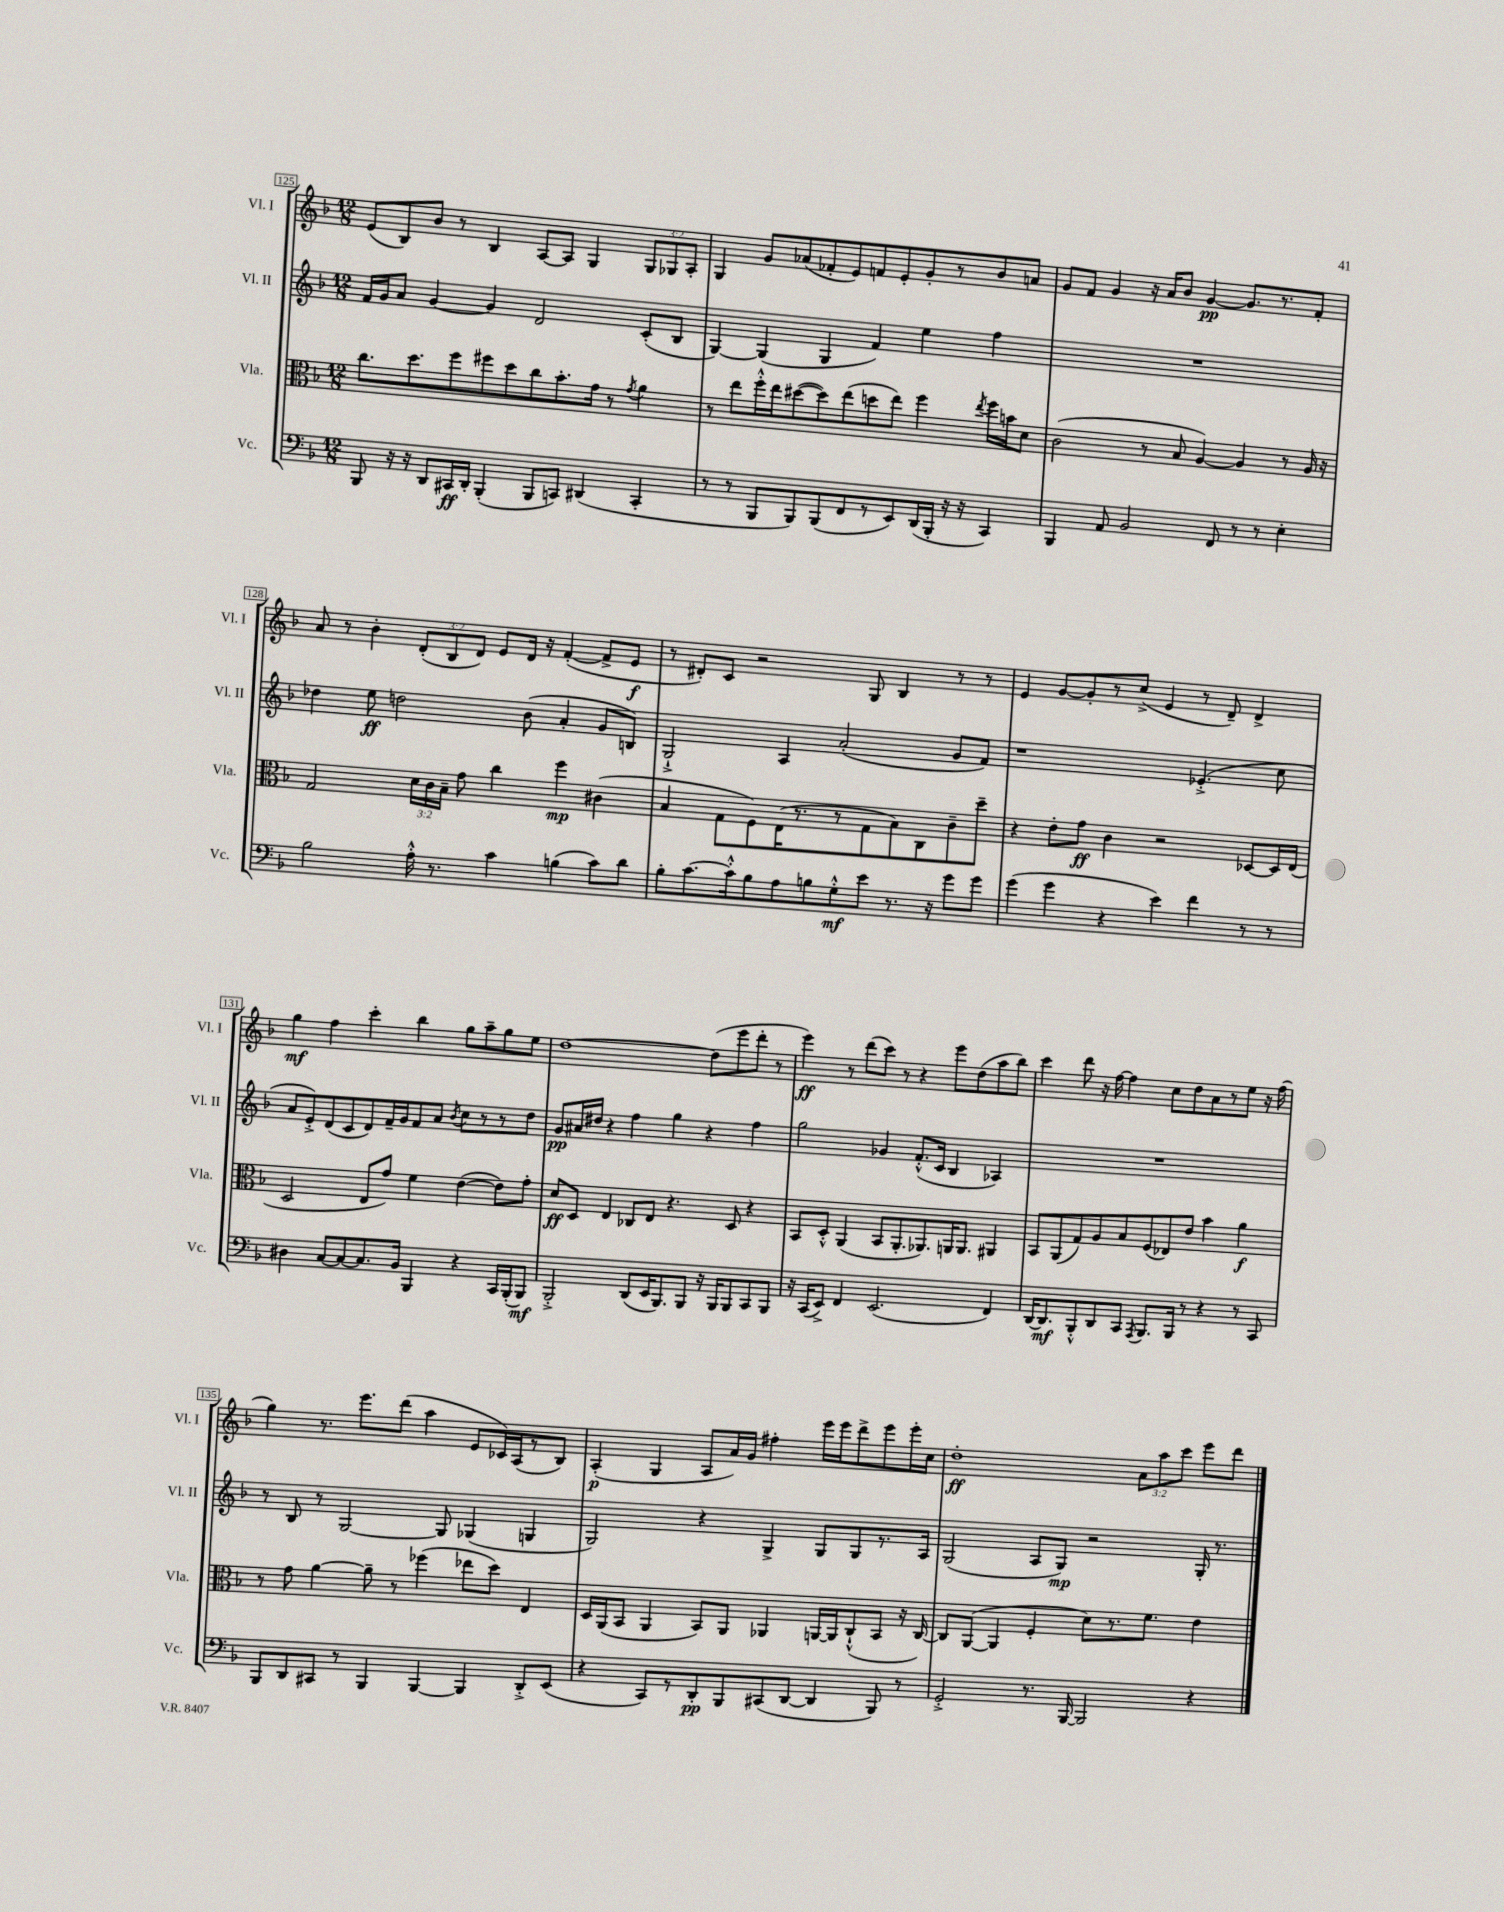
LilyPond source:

<<
\new StaffGroup <<
\new Staff = "s0" \with { instrumentName = "Vl. I" shortInstrumentName = "Vl. I" } {
    \clef treble \key f \major \numericTimeSignature \time 12/8 \override Staff.TupletNumber.text = #tuplet-number::calc-fraction-text
    \autoBeamOff e'8[( bes8) bes'8] r8 bes4 a8[~ a8] g4 \tuplet 3/2 { g8[ ges8 a8]-. } |
    g4 g'8[ aes'8( fes'8-. e'8) f'8 e'8-. g'8-. r8 bes'8 a'8] |
    g'8[ f'8] g'4 r16 a'16[ bes'8] g'4~\pp g'8.[ r8. f'8]-. |
    a'8 r8 bes'4-. \tuplet 3/2 { d'8[-.( bes8 d'8]) } e'8[ d'16] r16 f'4~-.( f'8[-> e'8]\f |
    r8 dis'8[-.) c'8] r2 g8 bes4 r8 r8 |
    e'4 g'8[~ g'8-. r8 c''8]->( e'4 r8 d'8--) d'4-> |
    g''4\mf f''4 c'''4-. bes''4 g''8[ a''8-- g''8 e''8] |
    d''1~ d''8[( e'''8 d'''8]-. r8 |
    e'''4\ff) r8 d'''8[( c'''8]) r8 r4 e'''8[ d''8( a''8 bes''8]) |
    c'''4 d'''8 r16 f''16~ f''4 c''8[ d''8 a'8 r8 e''8] r16 f''16( |
    g''4) r8. e'''8.[ d'''8]( a''4 e'8[ ces'16) a16( r8 bes8]) |
    a4-.\p( g4 a8[ a'16) g'16] fis''4-. e'''16[ e'''16 d'''8-> e'''8 e'''16-. c''16] |
    d''1-.\ff \tuplet 3/2 { a'8[ a''8 c'''8] } e'''8[ d'''8] \bar "|." |
}
\new Staff = "s1" \with { instrumentName = "Vl. II" shortInstrumentName = "Vl. II" } {
    \clef treble \key f \major \numericTimeSignature \time 12/8
    \autoBeamOff f'16[ g'16 a'8] g'4~ g'4 d'2 c'8[-.( bes8] |
    g4~) g4( g4 f'4) e''4 f''4 |
    R1. |
    des''4 e''8\ff d''2 bes'8( a'4-. g'8[ b8]) |
    g2-!-> a4 a'2-.( g'8[ f'8]) |
    r1 ees'4.-.->( c''8 |
    a'8[ e'8-.->) d'8( c'8 d'8) f'16-- g'16 f'8 a'8] \acciaccatura { bes'8 } c''8[ r8 r8 d''8] |
    g'8[\pp ais'16 dis''16] r4 f''4 g''4 r4 f''4 |
    g''2 ges'4 f'8.[-.-^( c'16] bes4 aes4) |
    R1. |
    r8 bes8 r8 g2~ g8 ges4( g4 |
    g2) r4 g4-> g8[ g8 r8. a16] |
    g2( a8[ g8]\mp) r2 g16-. r8. \bar "|." |
}
\new Staff = "s2" \with { instrumentName = "Vla." shortInstrumentName = "Vla." } {
    \clef alto \key f \major \numericTimeSignature \time 12/8 \override Staff.TupletNumber.text = #tuplet-number::calc-fraction-text
    \autoBeamOff c''8.[ d''8. f''8 fis''8 d''8 c''8 bes'8.-. g'16] r8 \acciaccatura { g'8 } a'4 |
    r8 e''8[ f''16-.-^ e''16 dis''8~( dis''8) e''8( d''8 e''8]) f''4 \acciaccatura { e''8 } f''16[ b'16 d'8] |
    c'2( r8 bes8 a4~) a4 r8 a16 r16 |
    g2 \tuplet 3/2 { d'16[ c'16 bes16]-- } g'8 c''4 f''4\mp cis'4( |
    bes4 g8[ f8) e16( r8. r8 g8 bes8) c8 c'8-- d''8]-- |
    r4 e'8[-. g'8]\ff c'4 r2 des8[~ des16 e16]( |
    d2 e8[ g'8]) f'4 e'4~( e'8[) g'8]-. |
    d'8[\ff d8] e4 ces8[ e8] r4. d8 r4 |
    bes,8[ d8]-.-^ a,4( bes,8[ a,8.-. aes,8.) a,16 a,8.] ais,4 |
    bes,8[ a,8( g8) a8 bes8 f8( ees8) e'8] bes'4 a'4\f |
    r8 g'8 a'4~ a'8-- r8 fes''4( ees''8[ d''8]) e4 |
    d16[ a,16( bes,8] a,4 bes,8[) a,8] aes,4 a,16[~ a,16 c8-!-^( bes,8] r16 c16~) |
    c8[ a,8]~( a,4 f4-. d'8[) r8. f'8.] e'4 \bar "|." |
}
\new Staff = "s3" \with { instrumentName = "Vc." shortInstrumentName = "Vc." } {
    \clef bass \key f \major \numericTimeSignature \time 12/8
    \autoBeamOff bes,,8 r16 r16 d,8[ cis,16\ff d,16]-. bes,,4-.( bes,,8[ c,8]) dis,4( c,4-. |
    r8 r8 bes,,8[ bes,,8) bes,,8( f,8 r8 e,8) d,16( bes,,16]-. r16 r16 c,4) |
    bes,,4 a,8 bes,2 f,8 r8 r8 e4-. |
    bes2 a16-.-^ r8. c'4 b4( c'8[) d'8] |
    bes8[-. c'8.~ c'16-.-^ bes8 a8 b8 g8-.-^\mf e'8] r8. r16 g'8[ g'8] |
    g'4( g'4 r4 e'4) f'4 r8 r8 |
    dis4 c8[~ c8~ c8. bes,16] bes,,4 r4 c,16[ bes,,16-.( bes,,8]\mf) |
    bes,,2-.-> d,8[( e,16 bes,,8.) bes,,8] r16 bes,,16[ bes,,8 c,8 bes,,8] |
    r16 c,16[( e,8]->) f,4 e,2.( f,4) |
    d,16[~ d,8.\mf bes,,8-.-^ d,8 c,8] \acciaccatura { a,,8 } bes,,8.[ bes,,16] r8 r4 r8 c,8 |
    bes,,8[ d,8 cis,8] r8 bes,,4 bes,,4~ bes,,4 d,8[-.-> e,8]( |
    r4 c,8[) r8 d,8-.\pp bes,,8 cis,8( d,8]~ d,4 bes,,8) r8 |
    g,2-.-> r8. bes,,16~ bes,,2 r4 \bar "|." |
}
>>
>>
\layout { \context { \Score currentBarNumber = #125 \override BarNumber.stencil = #(make-stencil-boxer 0.1 0.3 ly:text-interface::print) } }
